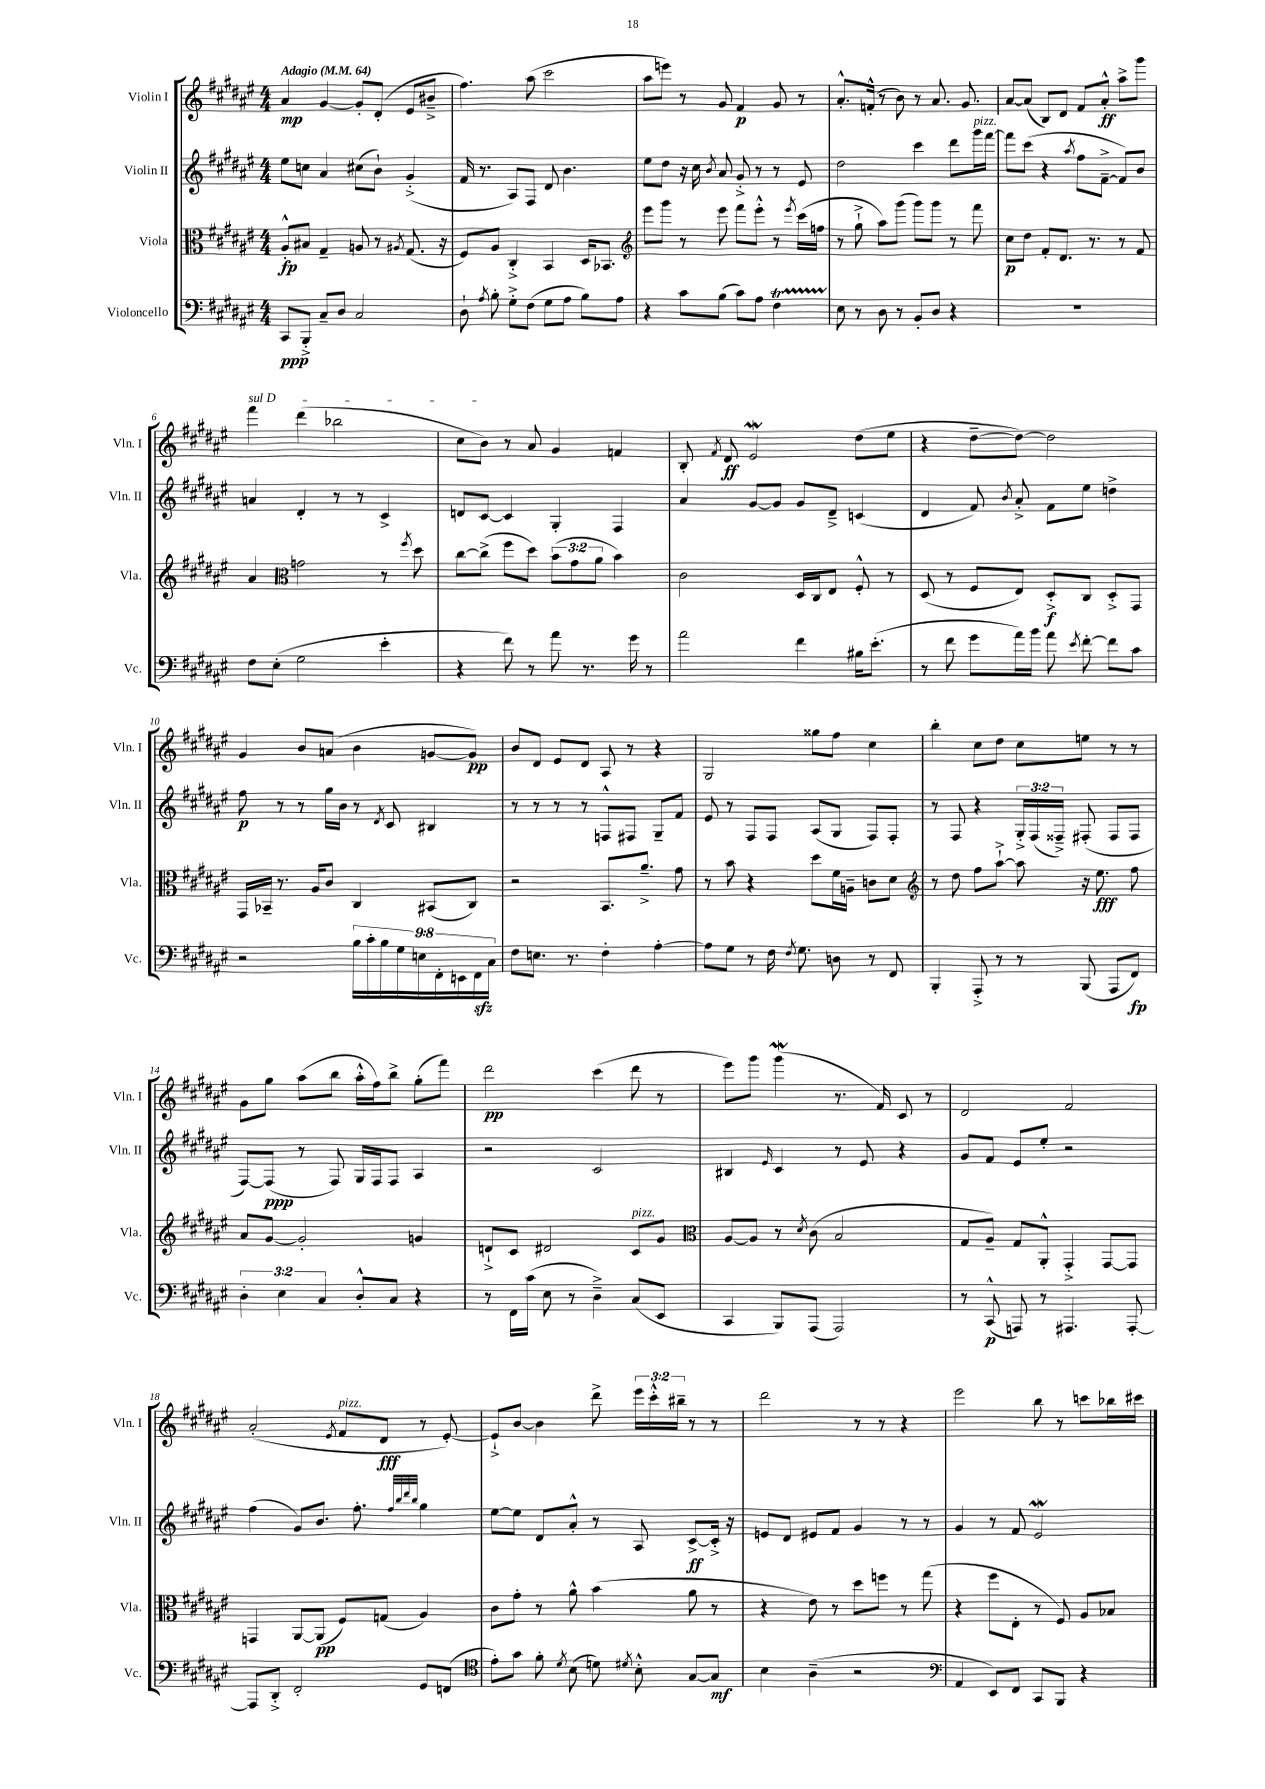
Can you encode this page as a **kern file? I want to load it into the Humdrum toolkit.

**kern	**kern	**kern	**kern
*staff4	*staff3	*staff2	*staff1
*clefF4	*clefC3	*clefG2	*clefG2
*k[f#c#g#d#a#e#]	*k[f#c#g#d#a#e#]	*k[f#c#g#d#a#e#]	*k[f#c#g#d#a#e#]
*M4/4	*M4/4	*M4/4	*M4/4
*MM64	*MM64	*MM64	*MM64
8CC#	8A#'^^	8ee#	4a#
8BBB'^	8B#	8cc	.
8C#~	4G#~	4a#	[4g#
8D#	.	.	.
2C#	8A	(8cc#	8g#']
.	8r	8b`)	(8d#'
.	8qA#	.	.
.	(8.G#	(4g#'^	8e#
.	.	.	8b#~^
.	16r	.	.
=	=	=	=
8D#`	8F#)	16f#	4.ff#)
.	.	8.r	.
8qA#	.	.	.
8B'	8A#	.	.
8G#'^	4C#'^	8A#)	.
(8F#	.	8F#	(8aa#
8G#	4BB	8d#	2ccc#
8A#	.	4.b	.
8B)	16D#	.	.
.	8.BB-	.	.
8A#	.	.	.
=	=	=	=
*	*clefG2	*	*
4r	8eee#	8ee#	8aa#
.	8ggg#	8dd#	8eee)
8c#	8r	16r	8r
.	.	16cc#	.
.	.	8qb	.
(8B	8eee#	8a#	8g#
8c#)	8fff#	8g#'^	4f#
8A#	8eee#'^^	8r	.
4F#	8r	8r	8g#
.	8qeee#	.	.
.	(16ccc#	8e#	8r
.	16ff	.	.
=	=	=	=
8E#	8r	2dd#	8.a#'^^
8r	8gg#`^	.	.
.	.	.	(16f'^^
8D#	8aa#)	.	8r
8r	(8ggg#	.	8b)
8BB'	8ggg#)	4ccc#	8r
8D#	8ggg#	.	8.a#
4r	8r	8ddd#	.
.	.	.	8.g#
.	8fff#	16ggg#	.
.	.	[16fff#	.
=	=	=	=
1r	8cc#	8fff#]	[8a#
.	8dd#	(8ccc#	(8a#]
.	8f#'	4r	8B)
.	8.d#	.	8d#
.	.	8qaa#	.
.	.	8ff#	8f#
.	8.r	.	.
.	.	[8f#~^	8a#'^^
.	8r	8f#])	8aa#^
.	8f#	8b	8ggg#
=	=	=	=
8F#	4a#	4a	4fff#
(8E#'	.	.	.
*	*clefC3	*	*
2G#	2g	4d#'	(4ddd#
.	.	8r	2bb-
.	.	8r	.
4e#'	8r	4c#^	.
.	8qff#	.	.
.	8dd#	.	.
=	=	=	=
4r	[8cc#	8d	8cc#
.	(8cc#^]	[8c#	8b)
8f#)	8ff#	4c#]	8r
8r	8dd#)	.	8a#
8a#	(12b	4G#'	4g#
.	12g#	.	.
8.r	.	.	.
.	12a#	.	.
.	4b)	4F#	4f
16g#	.	.	.
8r	.	.	.
=	=	=	=
2a#	2c#	4a#	8B'
.	.	.	8qf#
.	.	.	8d#
.	.	[8g#	2e#
.	.	8g#]	.
4f#	16D#	8g#	.
.	16C#	.	.
.	8E#	8d#~^	.
16B#	8F#'^^	(4c	(8dd#
(8.e#'	.	.	.
.	8r	.	8ee#
=	=	=	=
8r	(8D#	4d#	4r
8f#	8r	.	.
8g#	8F#	8f#)	[8dd#~
.	.	8qb	.
16a#)	8E#)	8a#'^	8dd#_)
16b	.	.	.
8a#	8D#'^	8f#	2dd#]
8qe#	.	.	.
[8f#'	8C#	8ee#	.
8f#]	8D#'^	4dd^	.
8c#	8GG#	.	.
=	=	=	=
2r	16GG#	8ff#	4g#
.	16BB-~	.	.
.	8.r	8r	.
.	.	8r	8b
.	16A#	.	.
.	8c#	16gg#	(8a
.	.	16b	.
18B	4C#	8r	4b
18c#'	.	.	.
18B	.	.	.
.	.	8qd#	.
.	.	8c#	.
18G#	.	.	.
18E	.	.	.
.	(8BB#	4B#	[8g
18FF#'	.	.	.
18EE	.	.	.
.	8C#)	.	8g])
18FF#	.	.	.
18C#	.	.	.
=	=	=	=
8F#	2r	8r	8b
8.E	.	8r	8d#
.	.	8r	8e#
8.r	.	.	.
.	.	8r	8d#
4F#'	8.BB	8F^^	8A#
.	.	8F#	8r
.	8.a#~^	.	.
[4A#'	.	8G#~	4r
.	8g#	8f#	.
=	=	=	=
8A#]	8r	8e#	2G#
8G#	8b	8r	.
8r	4r	8F#	.
16F#	.	8F#	.
8qF#	.	.	.
8.G#	.	.	.
.	8dd#	(8A#	8gg##
8D	16f#	8G#	8ff#
.	16A~	.	.
8r	8c	8F#)	4cc#
8FF#	8d#	8F#'	.
=	=	=	=
*	*clefG2	*	*
4BBB'	8r	8r	4bb'
.	8dd#	8F#	.
8AAA#'^	8ff#	4r	8cc#
8r	[8aa#`^	.	8dd#
8r	8aa#]	24G#'^	8cc#
.	.	(24F#	.
.	.	24F##~^)	.
(8BBB	16r	(8F#'	8ee
.	8.ee#	.	.
8AAA#	.	8F#	8r
8FF#)	8ff#	8F#	8r
=	=	=	=
6D#'	8a#	[8F#)	8g#
.	[8g#	(8F#]	8gg#
6E#	.	.	.
.	2g#']	8r	(8aa#
6C#	.	.	.
.	.	8F#)	8bb
8D#'^^	.	16G#	16aa#'^^
.	.	16F#	16ff#)
8C#	.	8F#	8bb^
4r	4g	4A#	(8gg#'
.	.	.	8fff#)
=	=	=	=
8r	8d`^	2r	2ddd#
16FF#	8c#	.	.
(16c#	.	.	.
8E#	2d#	.	.
8r	.	.	.
4D#~^)	.	2c#	(4ccc#
(8C#	8c#	.	8ddd#
8EE#	8g#	.	8r
=	=	=	=
*	*clefC3	*	*
4CC#	[8A#	4B#	8eee#)
.	8A#]	.	8ggg#
.	.	16qqe#	.
8BBB)	8r	4c#	(4ggg#
.	8qd#	.	.
(8AAA#	(8c#	.	.
2AAA#)	2B	8r	8.r
.	.	8e#	.
.	.	.	16f#)
.	.	4r	8c#
.	.	.	8r
=	=	=	=
8r	8G#	8g#	2d#
(8CC#^^	8A#~)	8f#	.
8AAA)	8G#	8e#	.
8r	8AA#'^^	8ee#'	.
4.AAA#	4GG#'^	2r	2f#
.	[8GG#	.	.
[8AAA#'	8GG#]	.	.
=	=	=	=
8AAA#]	4GG	(4ff#	(2a#'
8DD#'^	.	.	.
2FF#'	[8AA#	8g#)	.
.	(8AA#]	8.b	.
.	.	.	8qe#
.	8F#)	.	8f#
.	.	8.ff#'	.
.	(8G	.	8d#
.	.	32qqff#	.
.	.	32qqbb	.
.	.	32qqddd#	.
.	.	32qqbb	.
8GG#	4A#)	4gg#	8r
(8FF	.	.	[8e#')
=	=	=	=
*clefC4	*	*	*
8e#')	8c#	[8ee#	8e#`^]
8g#	8g#'	8ee#]	[8b
8f#'	8r	8d#	4b]
8qd#	.	.	.
(8B	8a#^^	8a#'^^	.
8d)	(4b	8r	8ddd#^
8qd#	.	.	.
8B'^^	.	8A#	24eee#
.	.	.	24ccc#'^^
.	.	.	24bb#~
[8G#	8a#	[8c#^	8r
8G#]	8r	16c#'^]	8r
.	.	16r	.
=	=	=	=
4B	4r	8e	2ddd#
.	.	8d#	.
(4A#~	8e#)	8e#	.
.	8r	8f#	.
2r	8dd#	4g#	8r
.	8ff	.	8r
.	8r	8r	4r
.	(8gg#	8r	.
=	=	=	=
*clefF4	*	*	*
4AA#	4r	4g#	2eee#
8EE#)	8ff#	8r	.
8FF#	8E#'	8f#	.
8CC#	8r	2e#	8bb
8BBB	8F#)	.	8r
4r	8A#	.	8ccc
.	8B-	.	16bb-
.	.	.	16ccc#
==	==	==	==
*-	*-	*-	*-
